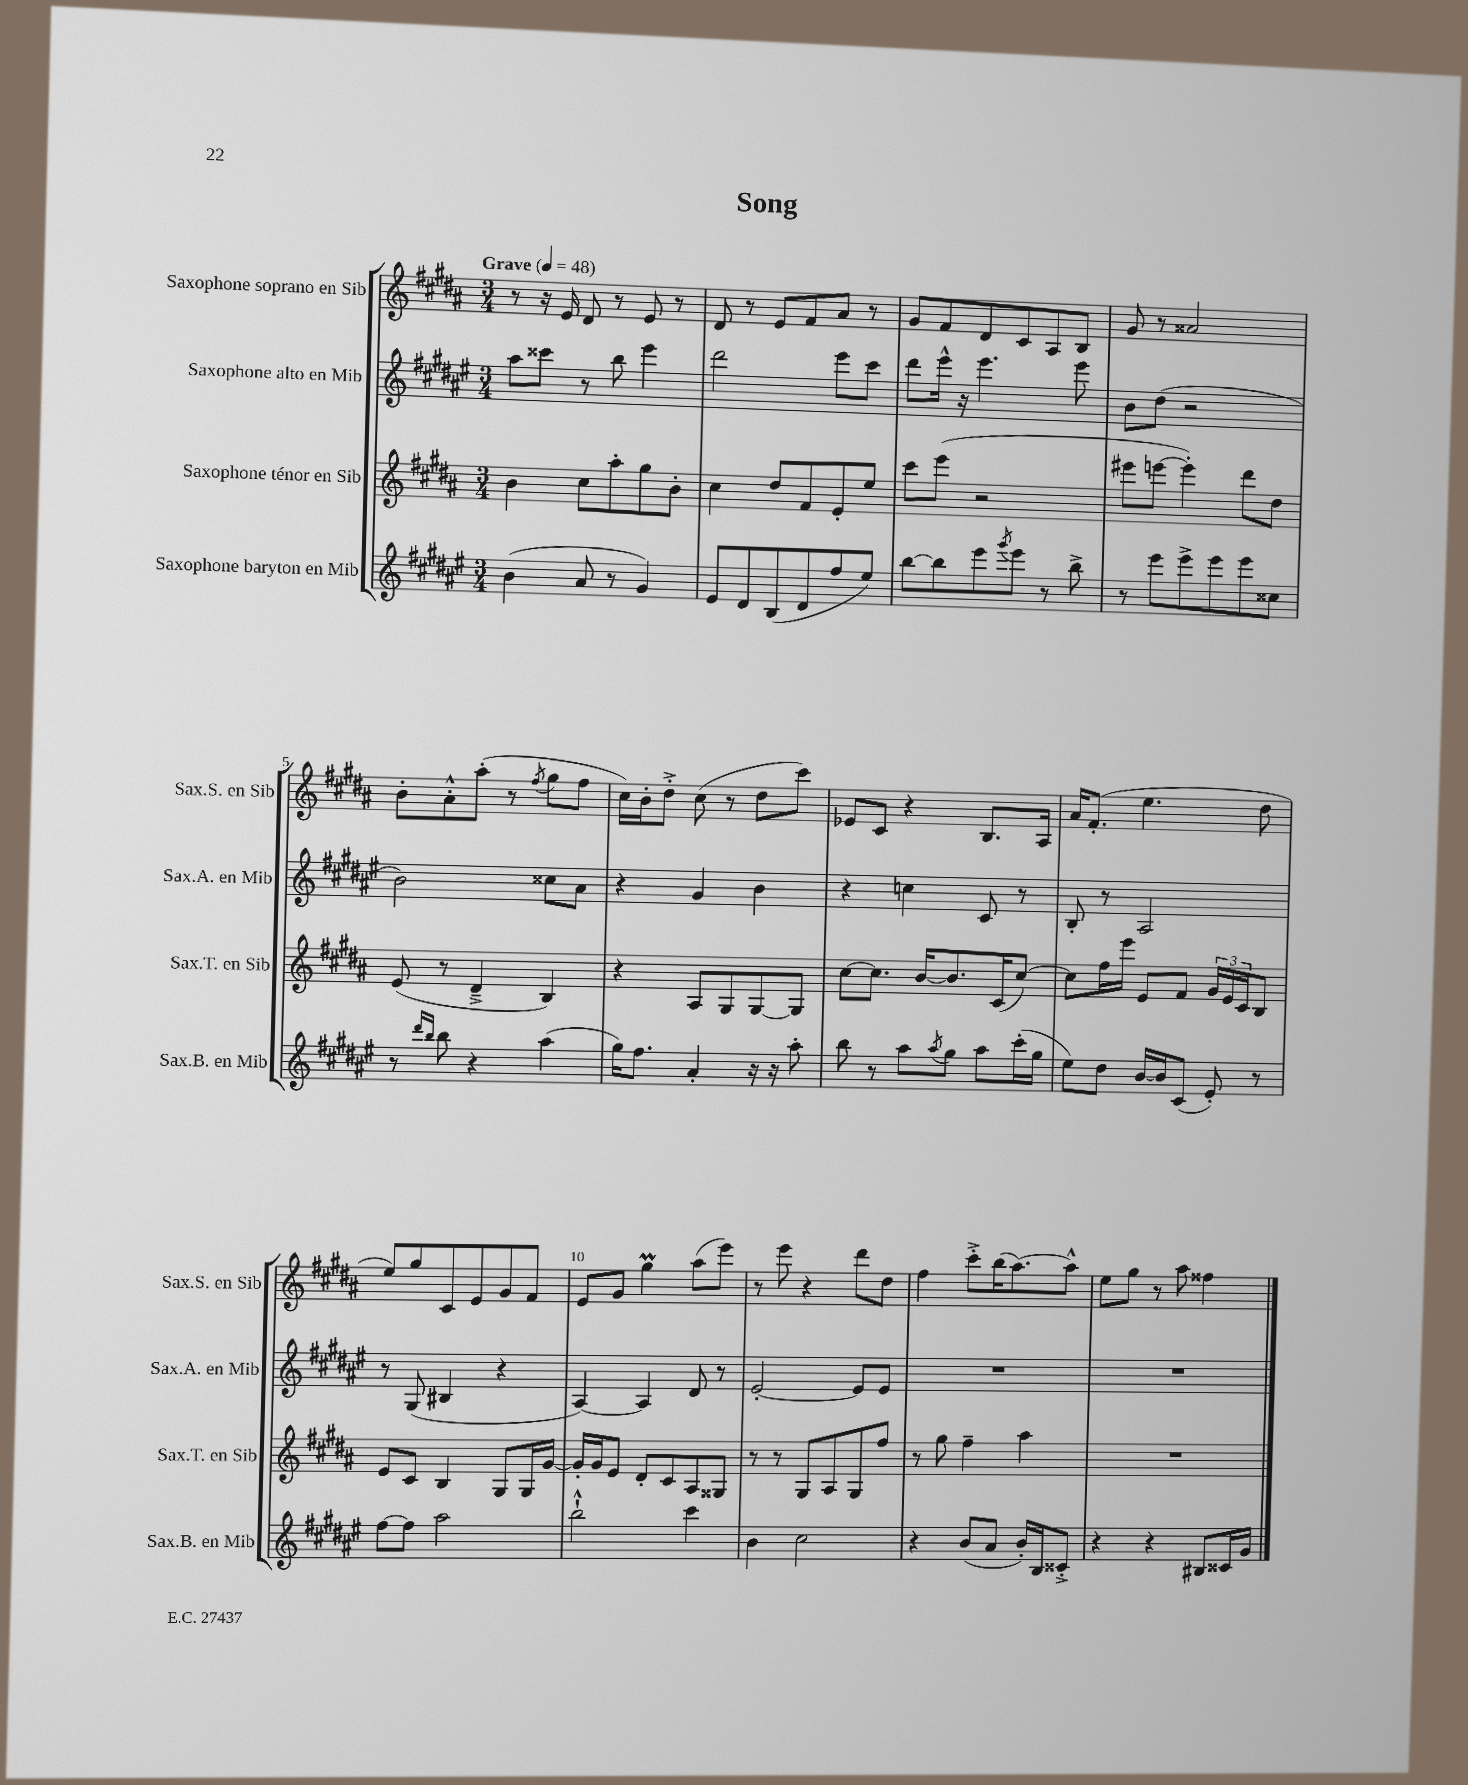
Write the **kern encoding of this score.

**kern	**kern	**kern	**kern
*part4	*part3	*part2	*part1
*staff4	*staff3	*staff2	*staff1
*I"Saxophone baryton en Mib	*I"Saxophone ténor en Sib	*I"Saxophone alto en Mib	*I"Saxophone soprano en Sib
*I'Sax.B. en Mib	*I'Sax.T. en Sib	*I'Sax.A. en Mib	*I'Sax.S. en Sib
*clefG2	*clefG2	*clefG2	*clefG2
*k[f#c#g#d#a#e#]	*k[f#c#g#d#a#]	*k[f#c#g#d#a#e#]	*k[f#c#g#d#a#]
*M3/4	*M3/4	*M3/4	*M3/4
*MM48	*MM48	*MM48	*MM48
=1	=1	=1	=1
!	!	!	!LO:TX:a:B:t=Grave
(4b\	4b\	8aa#\L	8r
.	.	8ccc##X\J	16r
.	.	.	16e/
8a#/	8cc#\L	8r	8d#/
8r	8aa#'\	8bb\	8r
4g#/)	8gg#\	4eee#\	8e/
.	8b'\J	.	8r
=2	=2	=2	=2
8e#/L	4cc#\	2ddd#\	8d#/
8d#/	.	.	8r
(8B/	8dd#/L	.	8e/L
8d#/	8f#/	.	8f#/
8ff#/	8e'/	8eee#\L	8a#/J
8ee#/J)	8ee/J	8ccc#\J	8r
=3	=3	=3	=3
[8bb\L	8ccc#\L	8ddd#\L	8g#/L
8bb\]	(8eee\J	16eee#^^\Jk	8f#/
.	.	16r	.
8eee#\	2r	4.eee#\	8d#/
8qggg#/	.	.	.
8eee#\J	.	.	8c#/
8r	.	.	8A#/
8bb^\	.	8eee#\	8B/J
=4	=4	=4	=4
8r	8eee#X\L	8b\L	8g#/
8eee#\L	[8eeen\J	(8dd#\J	8r
8eee#^\	4eee'\])	2r	2a##X/
8eee#\	.	.	.
8eee#\	8ddd#\L	.	.
8cc##X\J	8dd#\J	.	.
!!LO:LB:g=z
=5	=5	=5	=5
8r	(8e/	2b\)	8b'\L
16qqddd#/LL	.	.	.
16qqbb/JJ	.	.	.
8bb\	8r	.	8a#'^^\
4r	4d#~^/	.	(8aa#'\J
.	.	.	8r
.	.	.	8qff#/
(4aa#\	4B/)	8cc##X\L	8gg#\L
.	.	8a#\J	8ff#\J
=6	=6	=6	=6
16gg#\KL)	4r	4r	16cc#\LL)
8.ff#\J	.	.	16b'\J
.	.	.	8dd#'^\J
4a#'/	8A#/L	4g#/	(8cc#\
.	8G#/	.	8r
16r	[8G#/	4b\	8dd#\L
16r	.	.	.
8aa#'\	8G#/J]	.	8ccc#\J)
=7	=7	=7	=7
8bb\	[8cc#\L	4r	8e-X/L
8r	8.cc#\J]	.	8c#/J
8aa#\L	.	4ccn\	4r
.	[16b/KL	.	.
8qaa#/	.	.	.
8gg#\J	8.b/]	.	.
8aa#\L	.	8c#/	8.B/L
.	(16c#/K	.	.
(16ccc#'\L	[8cc#/J)	8r	.
16gg#\JJ	.	.	16A#/Jk
=8	=8	=8	=8
8ee#\L)	8cc#\L]	8B'/	16a#/KL
.	.	.	(8.f#'/J
8dd#\J	16ff#\L	8r	.
.	16eee\JJ	.	.
[16b/LL	8e/L	2A#/	4.ee\
16b/J]	.	.	.
(8c#/J	8f#/J	.	.
8e#'/)	24g#/LL	.	.
.	24e/	.	.
.	24c#/J	.	.
8r	8B/J	.	8dd#\
!!LO:LB:g=z
=9	=9	=9	=9
[8ff#\L	8e/L	8r	8ee/L)
8ff#\J]	8c#/J	(8G#/	8gg#/
2aa#\	4B/	4B#X/	8c#/
.	.	.	8e/
.	8G#/L	4r	8g#/
.	16G#/L	.	8f#/J
.	[16g#/JJ	.	.
=10	=10	=10	=10
2bb`^^\	16g#'/LL]	[4A#/)	8e/L
.	16g#/J	.	.
.	8e/J	.	8g#/J
.	8d#'/L	4A#/]	4gg#M\
.	8c#/	.	.
4ccc#\	8A#/	8d#/	(8aa#\L
.	8G##X/J	8r	8eee\J)
=11	=11	=11	=11
4b\	8r	[2e#'/	8r
.	8r	.	8eee\
2cc#\	8G#/L	.	4r
.	8A#/	.	.
.	8G#/	8e#/L]	8ddd#\L
.	8ff#/J	8e#/J	8dd#\J
=12	=12	=12	=12
4r	8r	2.r	4ff#\
.	8gg#\	.	.
(8b/L	4ff#~\	.	8ccc#'^\L
8a#/J	.	.	(16bb\K
.	.	.	[8.aa#\)
16b'/LL)	4aa#\	.	.
16B/J	.	.	.
8c##X'^/J	.	.	8aa#^^\J]
=13	=13	=13	=13
4r	2.r	2.r	8ee\L
.	.	.	8gg#\J
4r	.	.	8r
.	.	.	8aa#\
8B#X/L	.	.	4ff##X\
16c##X/L	.	.	.
16g#/JJ	.	.	.
==	==	==	==
*-	*-	*-	*-
